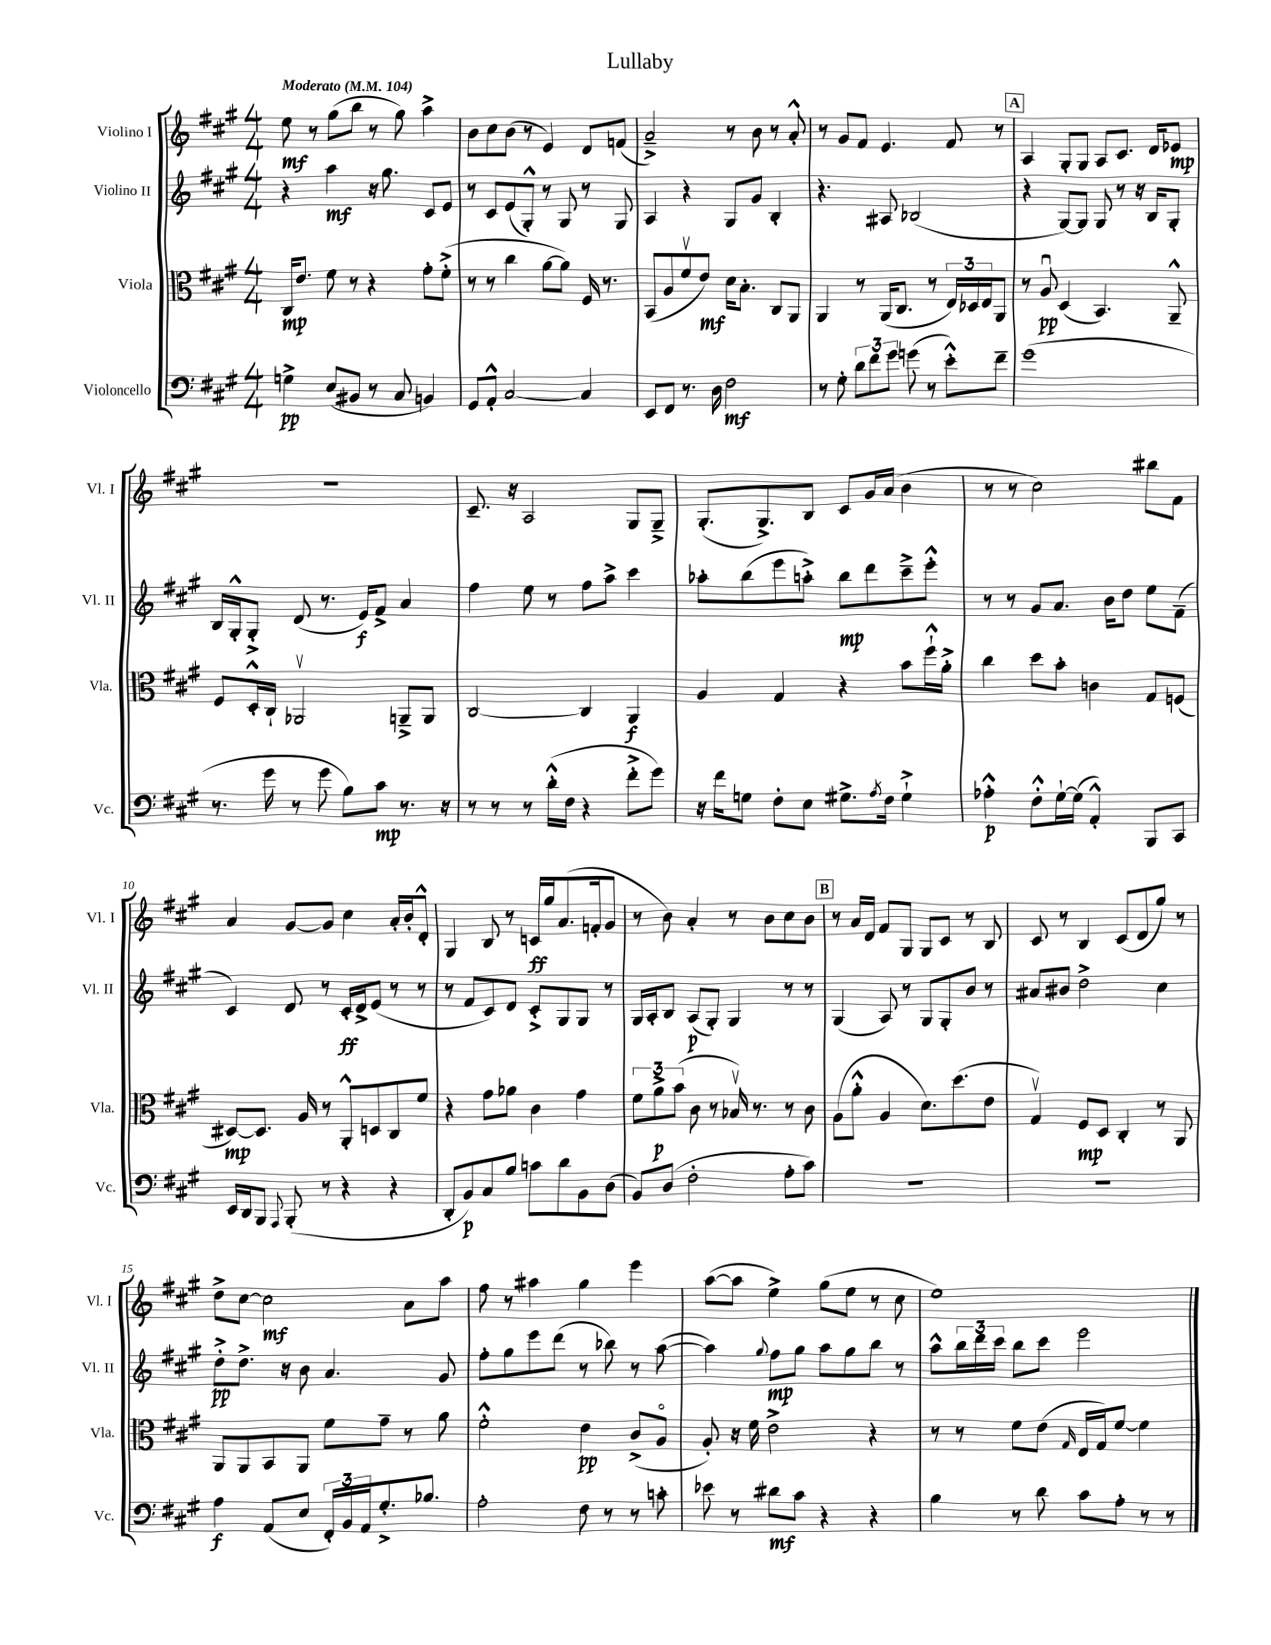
\header { title = "Lullaby" }
<<
\new StaffGroup <<
\new Staff = "s0" \with { instrumentName = "Violino I" shortInstrumentName = "Vl. I" } {
    \clef treble \key a \major \numericTimeSignature \time 4/4 \tempo "Moderato" 4 = 104
    e''8\mf r8 gis''8( b''8 r8 gis''8) a''4-> |
    b'8 cis''8 b'8( r8 e'4) d'8 f'8( |
    a'2--->) r8 b'8 r8 a'8-.-^ |
    r8 gis'8 fis'8 e'4. fis'8 r8 |
    \mark \markup { \box "A" } a4 gis8-. gis8 a8 cis'8. d'16 ees'8\mp |
    R1 |
    cis'8.-- r16 a2 gis8 gis8---> |
    gis8.-.( gis8.->) b8 cis'8 gis'16 a'16( b'4 |
    r8 r8 cis''2) bis''8 fis'8 |
    a'4 gis'8~ gis'8 cis''4 a'16-. b'16-. d'8-.-^ |
    gis4 b8 r8 c'16\ff gis''16 a'8.( f'16-. gis'8 |
    r8 b'8) a'4-. r8 b'8 cis''8 b'8 |
    \mark \markup { \box "B" } r8 a'16 d'16 fis'8 gis8 gis8 cis'8 r8 b8 |
    cis'8 r8 b4 cis'8( d'8 gis''8) r8 |
    d''8-> cis''8~ cis''2\mf a'8 a''8 |
    fis''8 r8 ais''4 gis''4 e'''4 |
    a''8~( a''8 e''4->) gis''8( e''8 r8 cis''8 |
    e''1) \bar "|." |
}
\new Staff = "s1" \with { instrumentName = "Violino II" shortInstrumentName = "Vl. II" } {
    \clef treble \key a \major \numericTimeSignature \time 4/4
    r4 a''4\mf r16 gis''8. cis'8 e'8 |
    r8 cis'8 e'8( gis8-.-^) r8 gis8 r8 gis8 |
    a4 r4 gis8 gis'8 b4-. |
    r4. ais8 bes2( |
    \mark \markup { \box "A" } r4 gis8~) gis8 gis8 r8 r16 b16 gis8-. |
    b16 gis16-.-^ gis8-.-> d'8( r8. e'16\f) fis'8-> a'4 |
    fis''4 e''8 r8 fis''8 a''8-> cis'''4 |
    aes''8-. b''8( e'''8 a''8-.->) b''8\mp d'''8 cis'''8---> e'''8-.-^ |
    r8 r8 gis'8 a'8. b'16 d''8 e''8 fis'8--( |
    cis'4) d'8 r8 cis'16-.\ff d'16-> e'8( r8 r8 |
    r8 fis'8 cis'8) d'8 cis'8-.-> gis8 gis8 r8 |
    gis16 a16-. b8 a8\p( gis8-.) gis4 r8 r8 |
    \mark \markup { \box "B" } gis4( a8) r8 gis8 gis8-. b'8 r8 |
    ais'8 bis'8 d''2-> cis''4 |
    d''8-.->\pp d''8.-> r16 b'8 a'4. gis'8 |
    fis''8-. gis''8 e'''8 d'''8( r8 bes''8) r8 a''8~( |
    a''4) \appoggiatura { gis''8 } fis''8\mp gis''8 a''8 gis''8 b''8 r8 |
    a''8-^ \tuplet 3/2 { b''16 d'''16 cis'''16 } b''8 cis'''8 e'''2 \bar "|." |
}
\new Staff = "s2" \with { instrumentName = "Viola" shortInstrumentName = "Vla." } {
    \clef alto \key a \major \numericTimeSignature \time 4/4
    cis16\mp e'8. fis'8 r8 r4 gis'8-. fis'8-.->( |
    r8 r8 cis''4 a'8~ a'8) fis16 r8. |
    b,8( a8 fis'8\upbow e'8\mf) d'16 b8.-. cis8 a,8 |
    a,4 r8 a,16( cis8. r8 \tuplet 3/2 { e16) des16 e16 } a,8 |
    \mark \markup { \box "A" } r8 a8\downbow\pp d4( b,4.) a,8---^ |
    fis8 d16-.-^ cis16-! aes,2\upbow a,8---> a,8 |
    cis2~ cis4 a,4\f |
    a4 gis4 r4 b'8 fis''16-!-^ a'16-.-> |
    cis''4 d''8 b'8-. c'4 gis8 f8( |
    dis8~\mp) dis8. a16 r8 a,8-.-^ d8 cis8 fis'8 |
    r4 gis'8 aes'8 cis'4 gis'4 |
    \tuplet 3/2 { fis'8 a'8->\p b'8( } cis'8 r8 bes16\upbow) r8. r8 cis'8 |
    \mark \markup { \box "B" } a8( a'8-.-^ a4 d'8.) d''8.( e'8 |
    gis4\upbow) fis8\mp d8 cis4-. r8 a,8 |
    a,8 a,8 b,8 a,8 fis'8 gis'8-- r8 a'8 |
    fis'2-.-^ e'4\pp cis'8->( a8\flageolet |
    a8-.) r16 fis'16 e'2-> r4 |
    r8 r8 fis'8 e'8( \grace { gis16 } e16 gis16) fis'8~ fis'4 \bar "|." |
}
\new Staff = "s3" \with { instrumentName = "Violoncello" shortInstrumentName = "Vc." } {
    \clef bass \key a \major \numericTimeSignature \time 4/4
    g4->\pp e8( bis,8 r8 cis8 b,4) |
    gis,8 a,8-.-^ cis2~ cis4 |
    e,8 fis,8 r8. d16 fis2\mf |
    r8 gis8-. \tuplet 3/2 { d'8 fis'8 gis'8 } g'8( r8 e'8-.-^) fis'8-- |
    \mark \markup { \box "A" } gis'1( |
    r8. gis'16 r8 gis'8 b8) cis'8\mp r8. r16 |
    r8 r8 r8 d'16-.-^( fis16 r4 fis'8-.-> gis'8) |
    r16 fis'16 g8 fis8-. e8 gis8.-> \acciaccatura { a8 } fis16 gis4-!-> |
    aes4-.-^\p fis8-.-^ gis16~-! gis16( a,4-.-^) b,,8 cis,8 |
    e,16 d,16 b,,8 \appoggiatura { a,,8 } b,,8-.( r8 r4 r4 |
    d,8-. b,8\p) cis8 b8 c'8 d'8 b,8 d8( |
    b,8) d8( fis2-. a8-. cis'8) |
    \mark \markup { \box "B" } R1 |
    R1 |
    a4\f a,8( e8 \tuplet 3/2 { fis,16-.) b,16 a,16 } gis8.-.-> bes8. |
    a2-. fis8 r8 r8 c'8-. |
    ees'8 r8 dis'8\mf cis'8 r4 r4 |
    b4 r8 d'8 cis'8 a8-. r8 r8 \bar "|." |
}
>>
>>
\layout { \context { \Score \override BarNumber.break-visibility = ##(#f #t #t) barNumberVisibility = #(every-nth-bar-number-visible 5) } }
